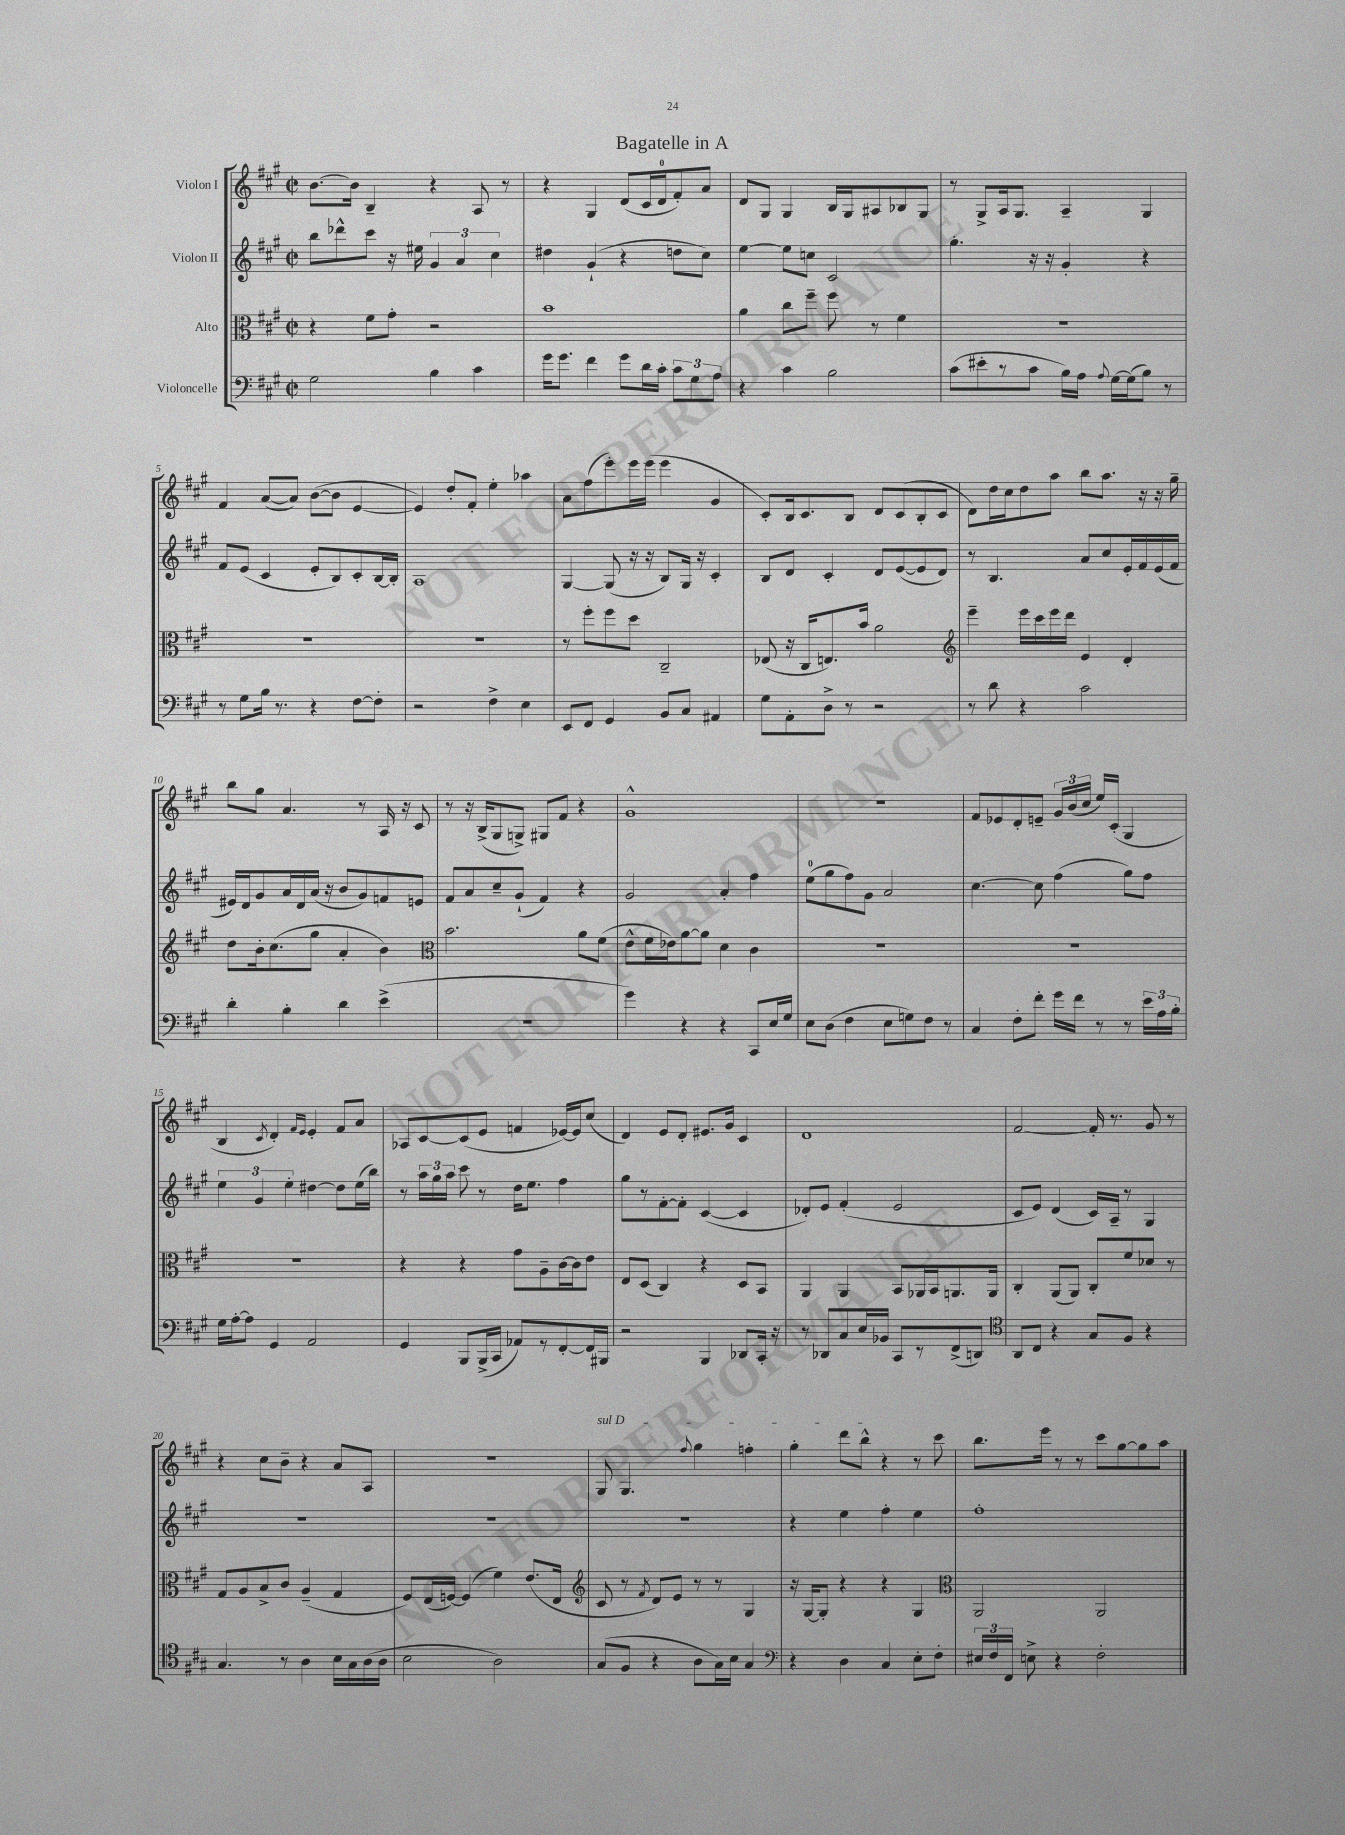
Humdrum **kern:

**kern	**kern	**kern	**kern
*part4	*part3	*part2	*part1
*staff4	*staff3	*staff2	*staff1
*I"Violoncelle	*I"Alto	*I"Violon II	*I"Violon I
*clefF4	*clefC3	*clefG2	*clefG2
*k[f#c#g#]	*k[f#c#g#]	*k[f#c#g#]	*k[f#c#g#]
*M2/2	*M2/2	*M2/2	*M2/2
*met(c|)	*met(c|)	*met(c|)	*met(c|)
=1	=1	=1	=1
2G#\	4r	8bb\L	[8.b\L
.	.	8ddd-X^^\	.
.	.	.	16b\Jk]
.	8f#\L	8ccc#\J	4B~/
.	8g#'\J	16r	.
.	.	16ee#X\	.
4B\	2r	6g#/	4r
.	.	6a/	.
4c#\	.	.	8A/
.	.	6cc#\	.
.	.	.	8r
=2	=2	=2	=2
16g#\KL	1b	4dd#X\	4r
8.g#\J	.	.	.
4f#\	.	(4g#`/	4G#/
8g#\L	.	4r	(8d/L
16d\L	.	.	16c#/L
16c#'\JJ	.	.	16d/J
12c#\L	.	8ddn\L	8f#'/)
12G#\	.	.	.
.	.	8cc#\J)	8a/J
12A\J	.	.	.
=3	=3	=3	=3
4r	4a\	[4ee\	8d/L
.	.	.	8G#/J
4c#\	8cc#\L	8ee\L]	4G#/
.	8ff#~\J	8ccn\J	.
2B\	8ff#\	2c#/	16B/LL
.	.	.	16G#/J
.	8r	.	8A#X/
.	4f#\	.	8B-X/
.	.	.	8G#/J
=4	=4	=4	=4
(8c#\L	1r	4.gg#'\	8r
8e#X'\	.	.	8G#^/L
8r	.	.	16A/k
.	.	.	8.G#/J
8c#\J	.	16r	.
.	.	16r	.
16B\LL)	.	4g#'/	4A~/
16A\JJ	.	.	.
8qqA/	.	.	.
[16G#\LL	.	.	.
(16G#\J]	.	.	.
8B\J)	.	4r	4G#/
8r	.	.	.
!!LO:LB:g=z
=5	=5	=5	=5
8r	1r	8f#/L	4f#/
8G#\L	.	(8e/J	.
16B\Jk	.	4c#/	([8a/L
8.r	.	.	.
.	.	.	8a/J])
4r	.	8e'/L	([8b\L
.	.	8B/)	8b\J]
[8F#\L	.	8c#'/	[4e/
8F#'\J]	.	[16B/L	.
.	.	16B'/JJ]	.
=6	=6	=6	=6
2r	1r	1A	4e/])
.	.	.	8dd'/L
.	.	.	8f#'/J
4F#^\	.	.	4ee'\
4E\	.	.	4aa-X\
=7	=7	=7	=7
8EE/L	8r	[4G#/	8a\L
8FF#/J	8ff#'\L	.	(8ff#\
4GG#/	8ff#\	(8G#/]	8eee'\)
.	8dd\J	16r	16eee\L
.	.	16r	(16eee\JJ
8BB/L	2C#~/	8B/L)	4eee\
8C#/J	.	16G#/Jk	.
.	.	16r	.
4AA#X/	.	4c#'/	4g#/
=8	=8	=8	=8
8G#\L	(8E-X/	8B/L	8c#'/L)
8AA'\	16r	8d/J	16B/k
.	16C#/KL	.	8.c#/
8D^\J	8.En/)	4c#'/	.
8r	.	.	8B/J
.	16b/Jk	.	.
2r	2a\	8d/L	8d/L
.	.	([8e/	(8c#/
.	.	8e/]	8B'/
.	.	8d/J)	8c#/J
=9	=9	=9	=9
*	*clefG2	*	*
8r	4eee~\	8r	8d\L)
8d\	.	4.B/	16dd\L
.	.	.	16cc#\J
4r	16eee\LL	.	8dd\
.	16ccc#\	.	.
.	16eee\	.	8aa\J
.	16ddd\JJ	.	.
2c#\	4e/	8a/L	8bb\L
.	.	8cc#/	8.aa\J
.	4d'/	16e'/L	.
.	.	16f#/	16r
.	.	(16e/	16r
.	.	16f#/JJ	16gg#~\
!!LO:LB:g=z
=10	=10	=10	=10
4d'\	8dd\L	16e#X/LL)	8bb\L
.	.	16d/J	.
.	16b'\k	8g#/	8gg#\J
.	(8.cc#\	.	.
4B'\	.	16a/L	4.a/
.	.	16d/	.
.	8gg#\J	(16a/JJ	.
.	.	16r	.
4d\	4a'/	8b/L	.
.	.	8g#/)	8r
(4e^\	4b\)	8fn/	16A/
.	.	.	16r
.	.	8en/J	8c#/
=11	=11	=11	=11
*	*clefC3	*	*
1r	2.b\	8f#/L	8r
.	.	8a/	16r
.	.	.	(16B^/KL
.	.	8cc#~/	8G#/
.	.	(8g#`/J	8Gn^/J)
.	.	4f#/)	8G#X/L
.	.	.	8f#/J
.	8a\L	4r	4r
.	(8f#\J	.	.
=12	=12	=12	=12
4g#\)	8e^^\L	2g#/	1g#^^
.	16f#\L	.	.
.	16e-X\J)	.	.
4r	[8a\	.	.
.	8a\J]	.	.
4r	4d\	4a'/	.
8CC#/L	4c#\	4ff#\	.
16E/L	.	.	.
16G#/JJ	.	.	.
=13	=13	=13	=13
8E\L	1r	(8ee\L	1r
(8D\J	.	8gg#\	.
4F#\	.	8ff#\)	.
.	.	8g#\J	.
8E\L	.	2a/	.
8Gn\)	.	.	.
8F#\J	.	.	.
8r	.	.	.
=14	=14	=14	=14
4C#/	1r	[4.cc#\	8f#/L
.	.	.	8e-X/
8F#'\L	.	.	8d'/
8f#'\J	.	8cc#\]	8en~/J
16g#\LL	.	(4ff#\	24g#/LL
.	.	.	(24b/
16f#\JJ	.	.	.
.	.	.	24cc#/JJ
8r	.	.	16ee/LL)
.	.	.	(16c#'/JJ
8r	.	8gg#\L)	4G#/
24e\LL	.	8ff#\J	.
24A\	.	.	.
24B'\JJ	.	.	.
!!LO:LB:g=z
=15	=15	=15	=15
16G#\LL	1r	6ee\	4B/
[16A'\J	.	.	.
8A\J]	.	.	.
.	.	6g#/	.
.	.	.	8qc#/
4GG#/	.	.	4d'/)
.	.	6ee'\	.
.	.	.	16qqf#/LL
.	.	.	16qqe/JJ
2AA/	.	[4dd#X\	4e'/
.	.	8dd#\L]	8f#/L
.	.	(16ee\L	8a/J
.	.	16bb\JJ)	.
=16	=16	=16	=16
4GG#/	4r	8r	8A-X/L
.	.	24aa\LL	[8c#/
.	.	24gg#\	.
.	.	24aa\JJ	.
8BBB/L	4r	8ccc#\	(8c#/]
(16BBB^/L	.	8r	8e/J
16CC#/JJ	.	.	.
8AA-X/L)	8g#\L	16dd\KL	4fn/
.	.	8.ee\J	.
8r	8A~\	.	.
[8FF#'/	[16c#\L	4ff#\	[16e-X/LL)
.	16c#\J]	.	16e-/J]
16FF#/L]	8e\J	.	(8cc#/J
16BBB#X/JJ	.	.	.
=17	=17	=17	=17
2r	8E/L	8gg#\L	4d/)
.	(8D/J	8r	.
.	4C#/)	[8f#'\	8e/L
.	.	8f#'\J]	8d'/J
4BBB/	4r	([4c#/	8.e#X/L
.	.	.	16g#/Jk
8DD-X/L	8D/L	4c#/]	4c#/
16CC#'/Jk	8BB/J	.	.
16r	.	.	.
=18	=18	=18	=18
8r	4AA/	8d-X'/L)	1d
8DD-X/L	.	8e/J	.
8C#/	4AA/	(4f#'/	.
16E/L	.	.	.
16BB-X/JJ	.	.	.
8CC#/L	8BB/L	2e/	.
8r	16AA-X/L	.	.
.	16BB/J	.	.
(8FF#^/	8.AAn/	.	.
8DDn/J)	.	.	.
.	16AA/Jk	.	.
=19	=19	=19	=19
*clefC4	*	*	*
8AA/L	4C#'/	8c#/L	[2f#/
8C#/J	.	8e/J)	.
4r	(8AA/L	(4d/	.
.	8AA/J)	.	.
8G#/L	8C#'/L	16c#/LL)	16f#'/]
.	.	16A~/JJ	8.r
8F#/J	8f#/	8r	.
4r	8d-X/J	4G#/	8g#/
.	8r	.	8r
!!LO:LB:g=z
=20	=20	=20	=20
4.G#/	8G#/L	1r	4r
.	8A/	.	.
.	8B^/	.	8cc#\L
8r	8c#/J	.	8b~\J
4A\	(4A~/	.	4r
16B\LL	4G#/	.	8a/L
16G#\	.	.	.
(16A\	.	.	8A/J
16A\JJ	.	.	.
=21	=21	=21	=21
2B\	8F#/L)	1r	1r
.	(16E/L	.	.
.	[16Fn/JJ)	.	.
.	(4F/]	.	.
2A\)	4f#\)	.	.
.	(8.e/L	.	.
.	16E/Jk	.	.
=22	=22	=22	=22
*	*clefG2	*	*
!	!	!	!LO:TX:a:i:t=sul D
(8G#/L	8c#/	1r	8G#/
8F#/J	8r	.	4.G#/
.	8qf#/	.	.
4r	8d/L)	.	.
.	8e/J	.	.
.	.	.	8qqff#/
8A\L	8r	.	4gg#\
16G#\L)	8r	.	.
16B\JJ	.	.	.
4G#/	4G#/	.	4ffn'\
=23	=23	=23	=23
*clefF4	*	*	*
4r	16r	4r	4gg#'\
.	[16G#/KL	.	.
.	8G#'/J]	.	.
4D\	4r	4ee\	8ddd\L
.	.	.	8bb^^\J
4C#/	4r	4ff#'\	4r
8E'\L	4G#/	4ee\	8r
8F#'\J	.	.	8ccc#\
=24	=24	=24	=24
*	*clefC3	*	*
24E#X/LL	2AA/	1ff#'	8.bb\L
24F#/	.	.	.
24FF#/JJ	.	.	.
8En^\	.	.	.
.	.	.	16eee\Jk
4r	.	.	8r
.	.	.	8r
2F#'\	2AA/	.	8ccc#\L
.	.	.	[8gg#\
.	.	.	8gg#\]
.	.	.	8aa\J
==	==	==	==
*-	*-	*-	*-
